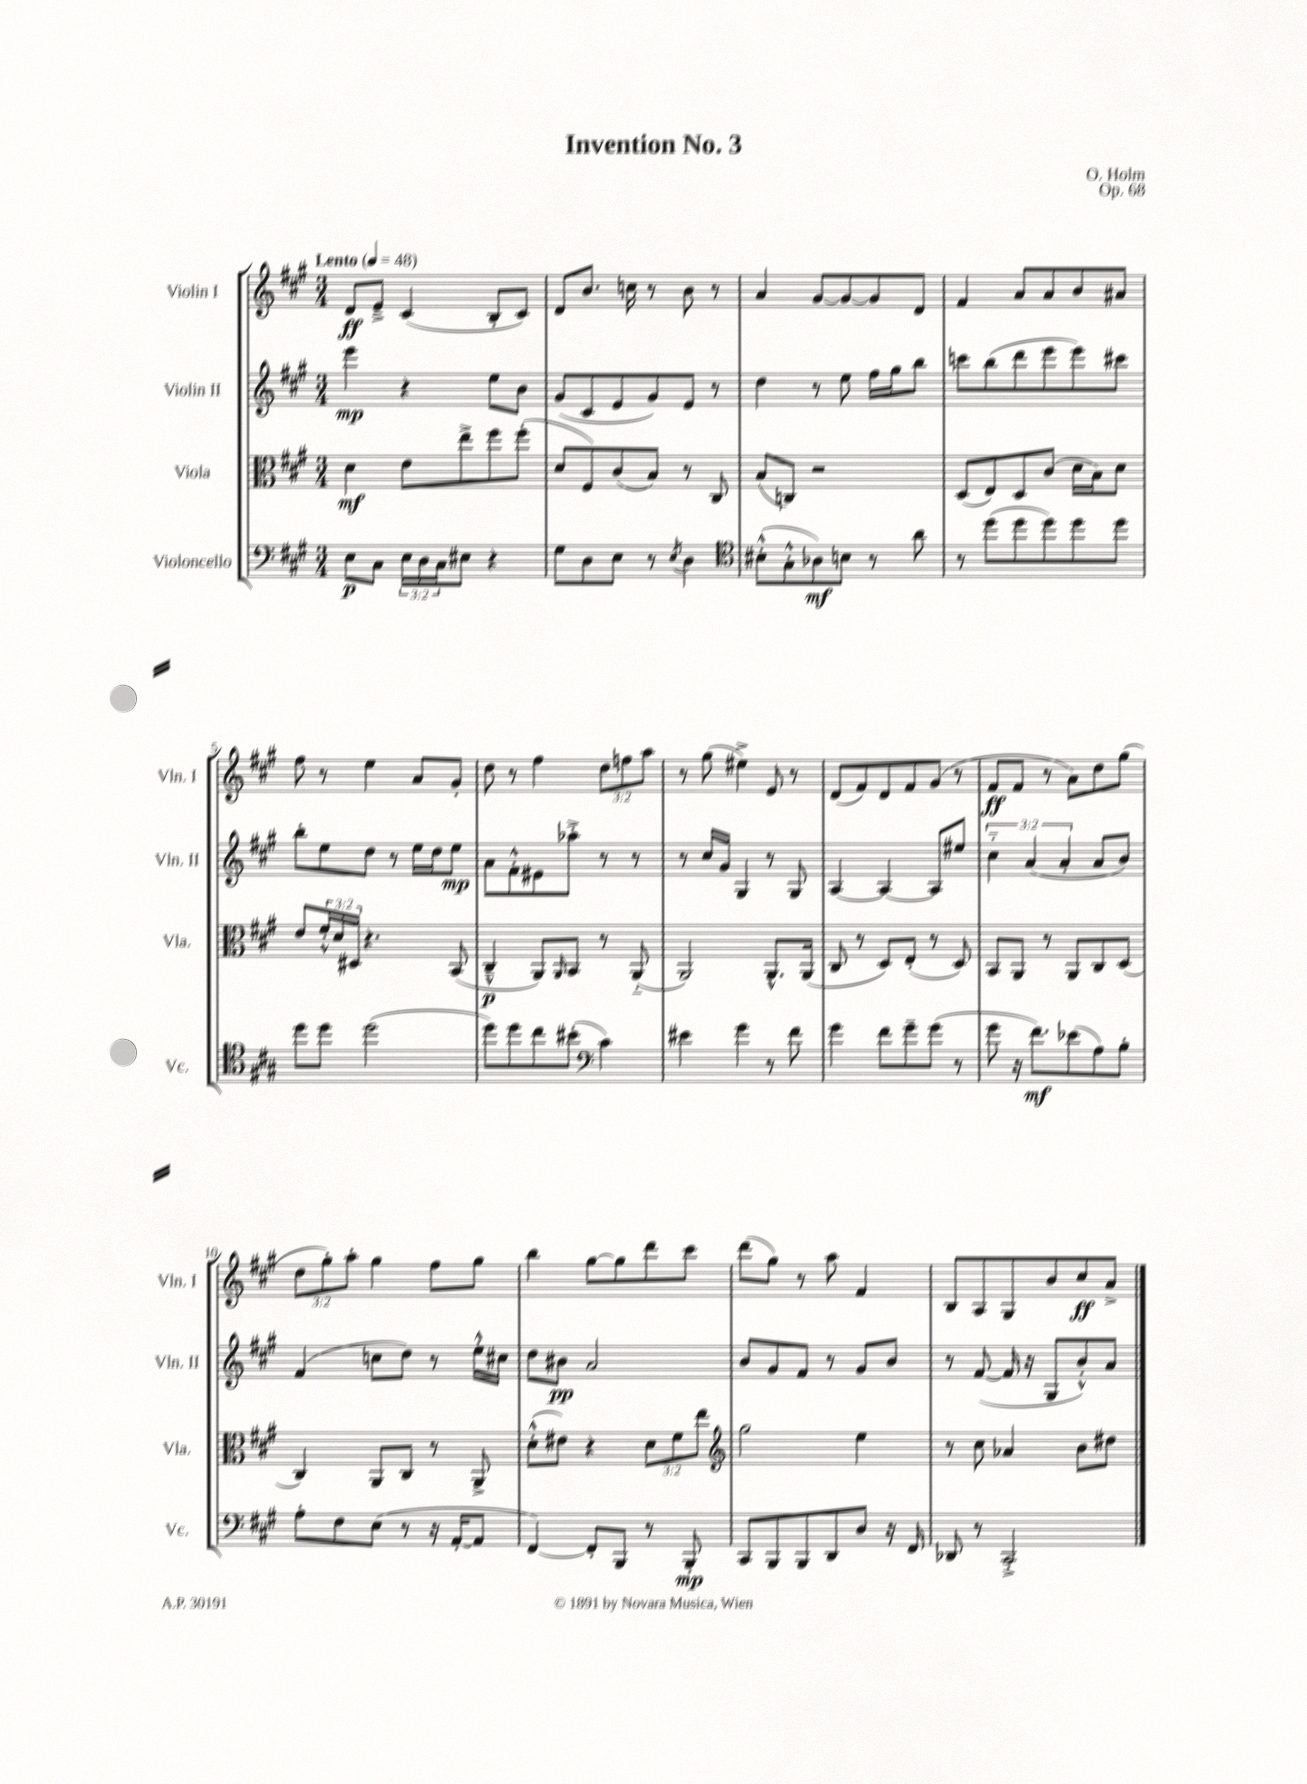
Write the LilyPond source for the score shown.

\header { title = "Invention No. 3" composer = "O. Holm" opus = "Op. 68" }
<<
\new StaffGroup <<
\new Staff = "s0" \with { instrumentName = "Violin I" shortInstrumentName = "Vln. I" } {
    \clef treble \key a \major \numericTimeSignature \time 3/4 \override Staff.TupletNumber.text = #tuplet-number::calc-fraction-text \tempo "Lento" 4 = 48
    d'8\ff e'8---> cis'4( b8-. cis'8) |
    d'8 b'8. c''16 r8 b'8 r8 |
    a'4 gis'8~ gis'8~ gis'8 d'8 |
    fis'4 a'8 a'8 b'8 ais'8 |
    fis''8 r8 e''4 a'8 gis'8-. |
    d''8 r8 fis''4 \tuplet 3/2 { d''8 f''8 a''8 } |
    r8 gis''8( eis''4->) e'8 r8 |
    d'8( fis'8) d'8 fis'8 gis'8( r8 |
    fis'8\ff fis'8 r8 a'8) d''8 gis''8( |
    \tuplet 3/2 { d''8 gis''8-.) a''8-. } gis''4 fis''8 gis''8 |
    b''4 gis''8~ gis''8 d'''8 cis'''8 |
    d'''8( gis''8) r8 a''8 fis'4 |
    b8 a8 gis8 b'8 cis''8\ff a'8-> \bar "|." |
}
\new Staff = "s1" \with { instrumentName = "Violin II" shortInstrumentName = "Vln. II" } {
    \clef treble \key a \major \numericTimeSignature \time 3/4 \override Staff.TupletNumber.text = #tuplet-number::calc-fraction-text
    e'''4\mp r4 e''8 b'8 |
    gis'8( cis'8 e'8 gis'8) e'8 r8 |
    d''4 r8 e''8 fis''16 gis''16 b''8 |
    c'''8 b''8( d'''8 e'''8 e'''8) cis'''8 |
    b''8-. e''8 d''8 r8 e''16 d''16 e''8\mp |
    a'8 fis'8-.-^ eis'8 aes''8-.-> r8 r8 |
    r8 cis''16 gis'16 gis4 r8 gis8 |
    a4~ a4~ a8 eis''8 |
    \tuplet 3/2 { cis''4-_ a'4( a'4-. } a'8 b'8) |
    fis'4( c''8 d''8) r8 e''16-.-^ cis''16 |
    d''8 bis'8\pp a'2 |
    b'8 gis'8 fis'8 r8 gis'8 b'8 |
    r8 fis'8~( fis'16 r16 gis8 b'8-.-^) a'8 \bar "|." |
}
\new Staff = "s2" \with { instrumentName = "Viola" shortInstrumentName = "Vla." } {
    \clef alto \key a \major \numericTimeSignature \time 3/4 \override Staff.TupletNumber.text = #tuplet-number::calc-fraction-text
    d'4\mf e'8 e''8-> fis''8 fis''8-.( |
    d'8 fis8) cis'8( b8) r8 cis8 |
    b8( c8) r2 |
    d8( e8) d8 cis'8( d'16 b16) d'8 |
    e'8 \tuplet 3/2 { fis'16-.-^ d'16 dis16 } r4. b,8( |
    cis4---^\p a,8) \grace { a,16 } b,8 r8 a,8-_( |
    a,2) a,8.-^ a,16( |
    cis8 r8 d8) e8-.( r8 d8) |
    b,8 a,8 r8 a,8 cis8 d8( |
    cis4) a,8 cis8 r8 a,8-> |
    d'8-.-^( eis'8) r4 \tuplet 3/2 { d'8 fis'8 e''8 } |
    \clef treble gis''2 e''4 |
    r8 cis''8 aes'4 b'8 dis''8 \bar "|." |
}
\new Staff = "s3" \with { instrumentName = "Violoncello" shortInstrumentName = "Vc." } {
    \clef bass \key a \major \numericTimeSignature \time 3/4 \override Staff.TupletNumber.text = #tuplet-number::calc-fraction-text
    e8\p cis8 \tuplet 3/2 { e16 d16 cis16 } eis8 r4 |
    gis8 d8 e8 r8 \acciaccatura { e8 } d4 |
    \clef tenor bis8-.-^( gis8-.-^ aes8\mf) b8 r8 a'8 |
    r8 d''8( d''8 d''8) d''8 d''8 |
    d''8 d''8 d''2( |
    d''8) d''8 cis''8 bis'8-.( \clef bass cis'4) |
    eis'4 gis'4 r8 fis'8 |
    gis'4 fis'8 gis'8-- gis'8( r8 |
    gis'8 r16 fis'8.\mf) ees'8( a8) b8-. |
    a8-. fis8 e8( r8 r16 a,16~-. a,8 |
    fis,4~) fis,8-. b,,8 r8 b,,8-.\mp |
    cis,8 b,,8 b,,8 d,8 d8 r16 fis,16 |
    des,8 r8 cis,2-.-> \bar "|." |
}
>>
>>
